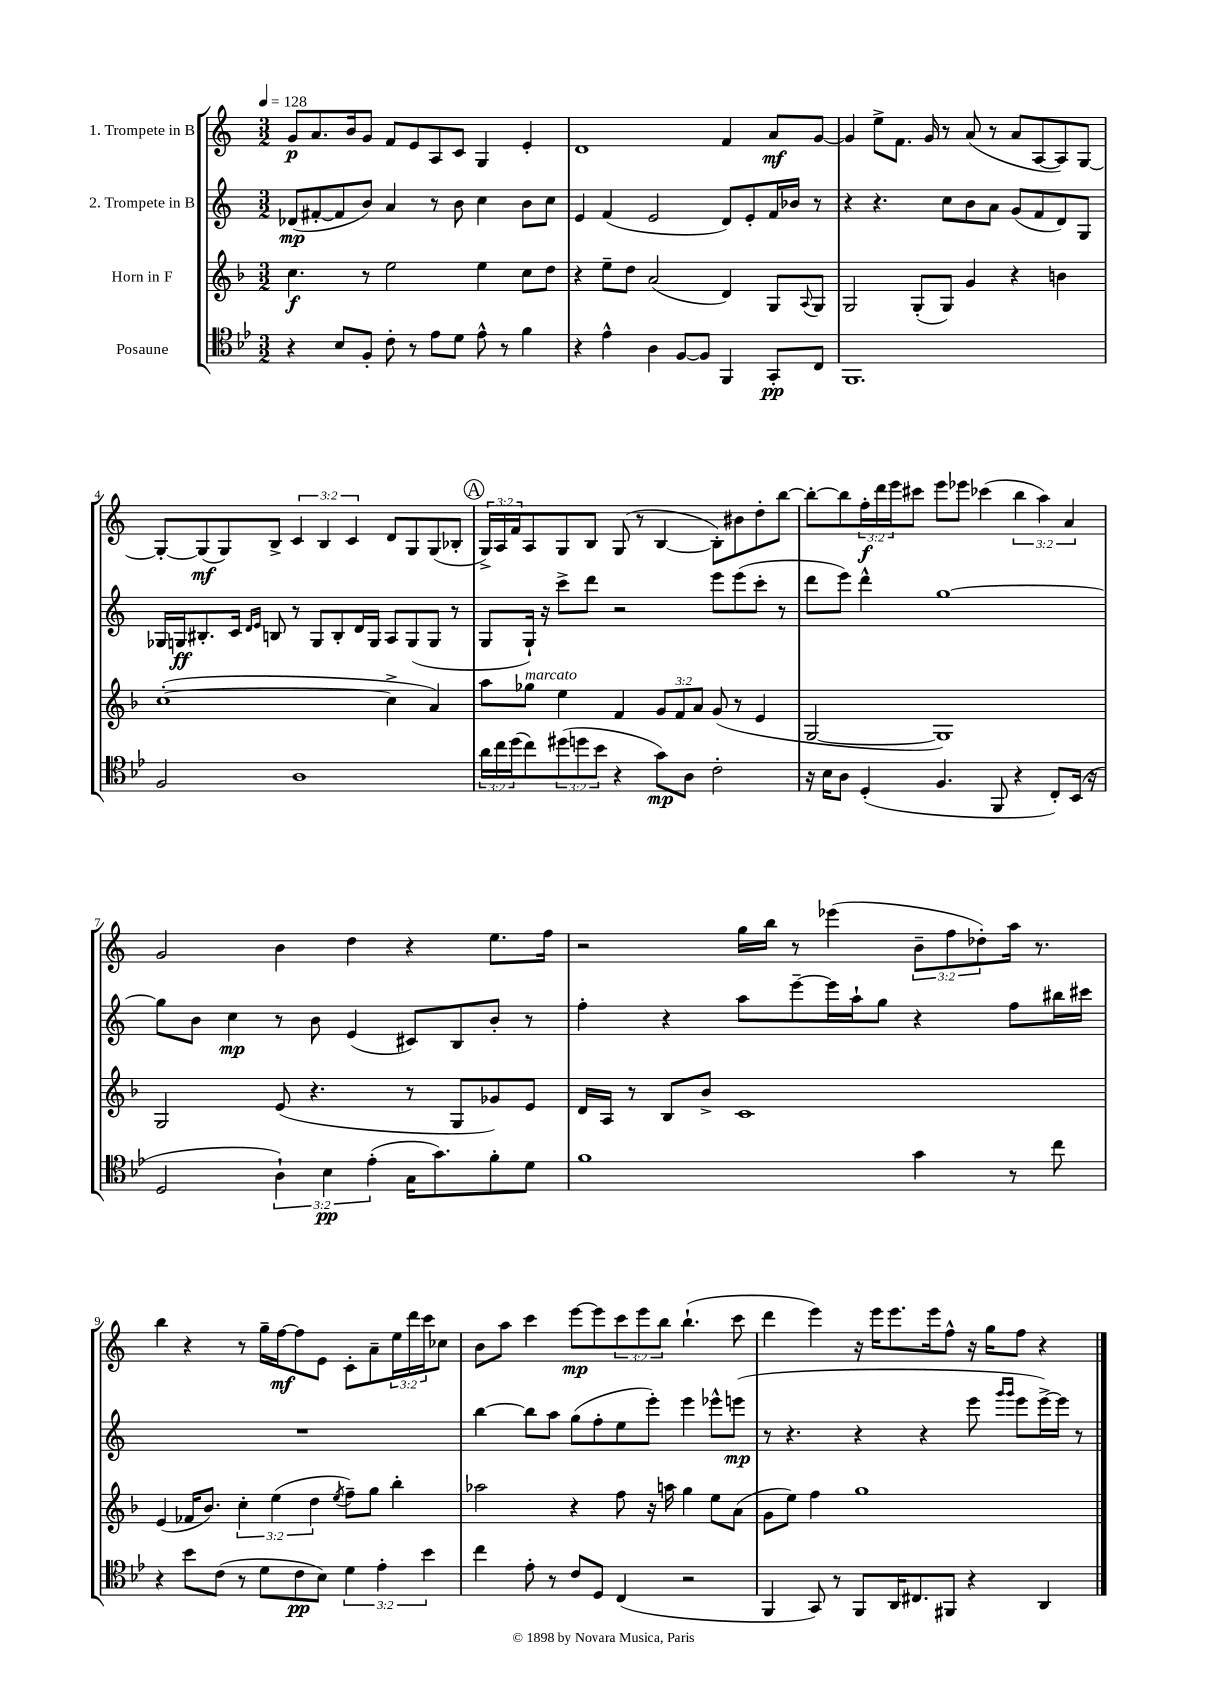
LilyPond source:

<<
\new StaffGroup <<
\new Staff = "s0" \with { instrumentName = "1. Trompete in B" } {
    \clef treble \key c \major \numericTimeSignature \time 3/2 \override Staff.TupletNumber.text = #tuplet-number::calc-fraction-text \tempo 4 = 128
    g'8\p a'8. b'16 g'8 f'8 e'8 a8 c'8 g4 e'4-. |
    d'1 f'4 a'8\mf g'8~ |
    g'4 e''8-> f'8. g'16 r8 a'8( r8 a'8 a8~ a8) g8~ |
    g8~-. g8\mf( g8) b8-> \tuplet 3/2 { c'4 b4 c'4 } d'8 g8 g8( bes8-. |
    \mark \markup { \circle "A" } \tuplet 3/2 { g16->) a16 f'16 } a8 g8 b8 g8( r8 b4~ b8-.) bis'8 d''8-. b''8~ |
    b''8~-. b''8 \tuplet 3/2 { f''16-.\f d'''16 e'''16 } cis'''8 e'''8 ees'''8 ces'''4( \tuplet 3/2 { b''4 a''4) a'4 } |
    g'2 b'4 d''4 r4 e''8. f''16 |
    r2 g''16 b''16 r8 ees'''4( \tuplet 3/2 { b'8-- f''8 des''8-.) } a''16 r8. |
    b''4 r4 r8 g''16-- f''16~\mf f''8 e'8 c'8-. a'8-- \tuplet 3/2 { e''16 d'''16 c'''16 } ces''8 |
    b'8 a''8 c'''4 e'''8~\mp e'''8 \tuplet 3/2 { c'''8 e'''8 b''8 } b''4.-!( c'''8 |
    d'''4 e'''4) r16 e'''16 e'''8. e'''16 f''8-^ r16 g''16 f''8 r4 \bar "|." |
}
\new Staff = "s1" \with { instrumentName = "2. Trompete in B" } {
    \clef treble \key c \major \numericTimeSignature \time 3/2
    des'8\mp( fis'8~-. fis'8 b'8) a'4 r8 b'8 c''4 b'8 c''8 |
    e'4 f'4( e'2 d'8) e'8-. f'16 bes'16 r8 |
    r4 r4. c''8 b'8 a'8 g'8( f'8 d'8) g8 |
    ges16 g16\ff bis8.-. c'16 \grace { d'16 e'16 } b8 r8 g8 b8-. d'16 g16 a8 g8( g8 r8 |
    \mark \markup { \circle "A" } g8 g16-!) r16 c'''8-> d'''8 r2 e'''8 e'''8( c'''8-. r8 |
    d'''8 e'''8) d'''4-^ g''1~ |
    g''8 b'8 c''4\mp r8 b'8 e'4( cis'8) b8 b'8-. r8 |
    f''4-. r4 a''8 e'''8~-- e'''16 a''16-! g''8 r4 f''8 bis''16 cis'''16 |
    R1. |
    b''4~ b''8 a''8 g''8( f''8-. e''8 e'''8-.) e'''4 ees'''8-^ e'''8\mp( |
    r8 r4. r4 r4 e'''8 \grace { g'''16 g'''16 } e'''8 e'''16~->) e'''16 r8 \bar "|." |
}
\new Staff = "s2" \with { instrumentName = "Horn in F" } {
    \clef treble \key f \major \numericTimeSignature \time 3/2 \override Staff.TupletNumber.text = #tuplet-number::calc-fraction-text
    c''4.\f r8 e''2 e''4 c''8 d''8 |
    r4 e''8-- d''8 a'2( d'4) g8 \appoggiatura { a8 } g8 |
    g2 g8-.( g8) g'4 r4 b'4 |
    c''1~-.( c''4-> a'4) |
    \mark \markup { \circle "A" } a''8 ges''8^\markup { \italic "marcato" } e''4 f'4 \tuplet 3/2 { g'8 f'8 a'8 } g'8( r8 e'4 |
    g2~ g1) |
    g2 e'8( r4. r8 g8 ges'8) e'8 |
    d'16 a16 r8 bes8 bes'8-> c'1 |
    e'4( fes'16 bes'8.) \tuplet 3/2 { c''4-. e''4( d''4 } \acciaccatura { e''8 } f''8--) g''8 bes''4-. |
    aes''2 r4 f''8 r16 a''16 g''4 e''8 a'8( |
    g'8 e''8) f''4 g''1 \bar "|." |
}
\new Staff = "s3" \with { instrumentName = "Posaune" } {
    \clef tenor \key bes \major \numericTimeSignature \time 3/2 \override Staff.TupletNumber.text = #tuplet-number::calc-fraction-text
    r4 bes8 f8-. c'8-. r8 ees'8 d'8 ees'8-^ r8 f'4 |
    r4 ees'4-^ a4 f8~ f8 f,4 g,8-.\pp c8 |
    f,1. |
    f2 a1 |
    \mark \markup { \circle "A" } \tuplet 3/2 { a'16 c''16 d''16( } c''8) \tuplet 3/2 { dis''8( d''8 bes'8 } r4 g'8\mp) a8 c'2-. |
    r16 bes16 a8 d4-.( f4. f,8 r4 c8-.) bes,16( r16 |
    d2 \tuplet 3/2 { a4-!) bes4\pp ees'4-.( } g16 g'8.) f'8-. d'8 |
    f'1 g'4 r8 c''8 |
    r4 bes'8 c'8( r8 d'8 c'8\pp bes8) \tuplet 3/2 { d'4 ees'4-. bes'4 } |
    c''4 ees'8-. r8 c'8 d8 c4( r2 |
    f,4 g,8) r8 f,8 a,16 cis8. fis,8 r4 a,4 \bar "|." |
}
>>
>>
